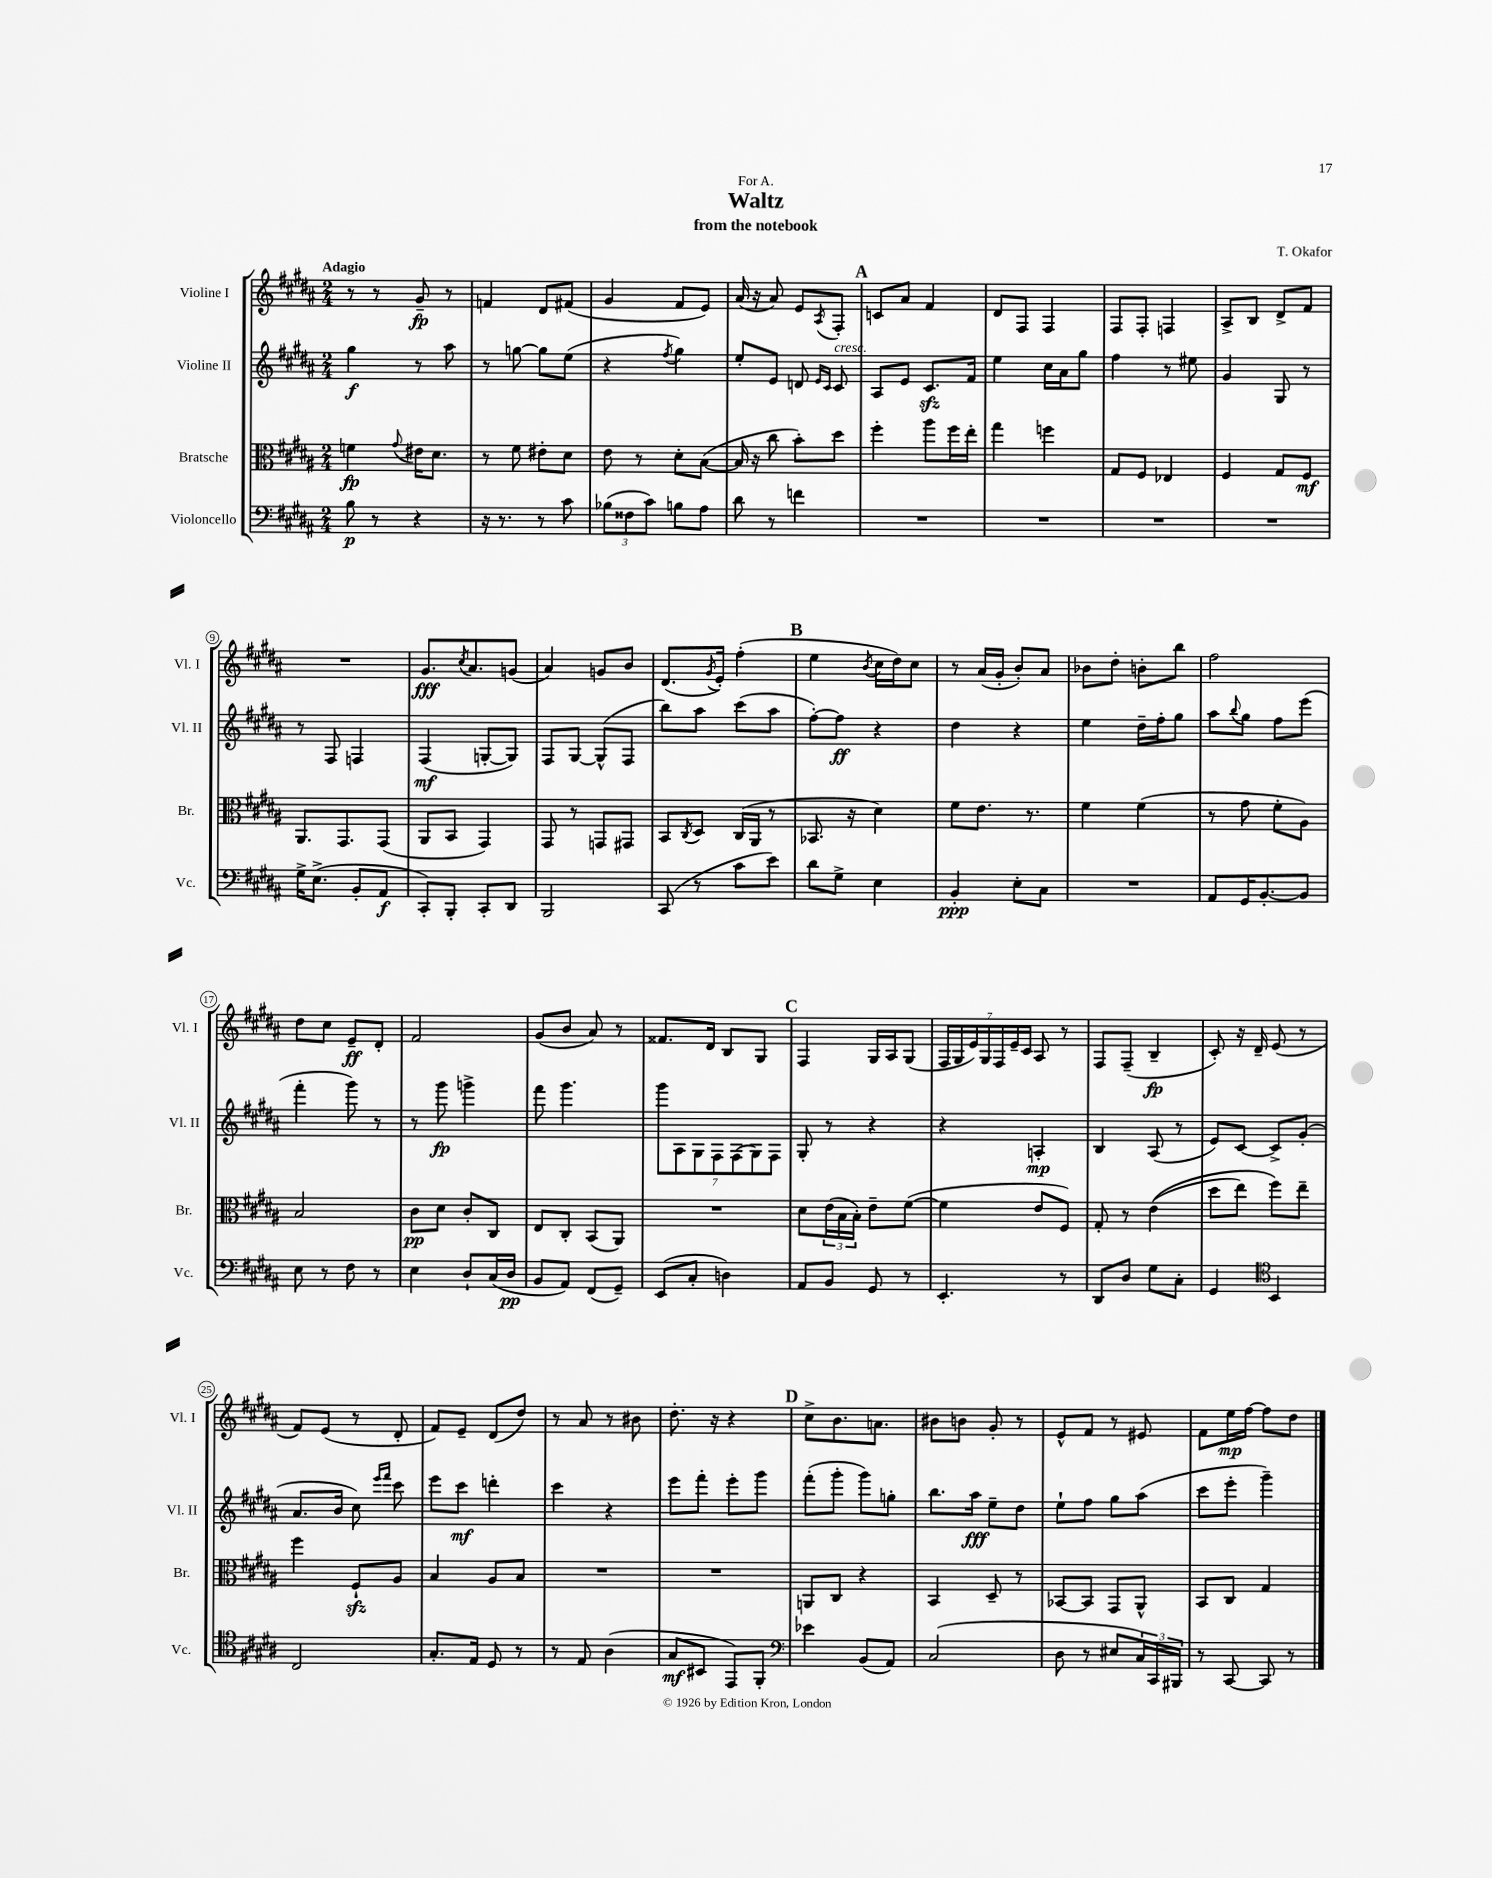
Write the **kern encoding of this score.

**kern	**kern	**kern	**kern
*staff4	*staff3	*staff2	*staff1
*clefF4	*clefC3	*clefG2	*clefG2
*k[f#c#g#d#a#]	*k[f#c#g#d#a#]	*k[f#c#g#d#a#]	*k[f#c#g#d#a#]
*M2/4	*M2/4	*M2/4	*M2/4
8B	4f	4gg#	8r
8r	.	.	8r
.	8qqg#	.	.
4r	16e#	8r	8g#~
.	8.d#	.	.
.	.	8aa#	8r
=	=	=	=
16r	8r	8r	4f
8.r	.	.	.
.	8f#	[8gg	.
8r	8e#'	8gg]	8d#
8c#	8d#	(8ee	(8f#
=	=	=	=
(12B-	8e	4r	4g#
12F##	.	.	.
.	8r	.	.
12c#)	.	.	.
.	.	8qff#	.
8B	8d#'	4gg#)	8f#
8A#	([8B	.	8e)
=	=	=	=
8d#	16B]	8ee'	(16a#
.	16r	.	16r
8r	8cc#	8e	8a#)
4f	8b')	8d	8e
.	.	16qqe	.
.	.	16qqc#	8qA#
.	8dd#	8c#	8F#'
=	=	=	=
2r	4ff#'	8A#	8c
.	.	8e	8a#
.	8aa#	8.c#	4f#
.	16ff#	.	.
.	16ee'	16f#	.
=	=	=	=
2r	4gg#	4ee	8d#
.	.	.	8F#
.	4ff	16cc#	4F#
.	.	16a#	.
.	.	8gg#	.
=	=	=	=
2r	8G#	4ff#	8F#
.	8F#	.	8F#'
.	4E-	8r	4F
.	.	8ee#	.
=	=	=	=
2r	4F#	4g#	8A#^
.	.	.	8B
.	8G#	8G#	8d#^
.	8F#	8r	8f#
=	=	=	=
16G#^	8.AA#	8r	2r
(8.E^	.	.	.
.	.	8F#	.
.	8.GG#	.	.
8BB'	.	4F	.
8AA#	(8GG#	.	.
=	=	=	=
8CC#')	8AA#	(4F#	8.g#
8BBB'	8BB	.	.
.	.	.	8qcc#
.	.	.	8.a#
8CC#'	4GG#)	[8G'	.
8DD#	.	8G])	(8g
=	=	=	=
2BBB	8GG#	8F#	4a#)
.	8r	[8G#	.
.	8GG	(8G#^^]	8g
.	8GG#	8F#	8b
=	=	=	=
(8CC#	8BB	8bb)	(8.d#
.	8qC#	.	.
8r	8D#	8aa#	.
.	.	.	8qg#
.	.	.	16e')
8c#	(16C#	(8ccc#	(4ff#'
.	16AA#	.	.
8e)	8r	8aa#	.
=	=	=	=
8d#	8.BB-	[8ff#')	4ee
8G#^	.	8ff#]	.
.	16r	.	.
.	.	.	8qb
4E	4d#)	4r	16cc#
.	.	.	16dd#)
.	.	.	8cc#
=	=	=	=
4BB'	8f#	4dd#	8r
.	8.e	.	(16a#
.	.	.	16g#'
8E'	.	4r	8b')
.	8.r	.	.
8C#	.	.	8a#
=	=	=	=
2r	4f#	4ee	8b-
.	.	.	8dd#'
.	(4f#	16dd#~	8b'
.	.	16ff#'	.
.	.	8gg#	8bb
=	=	=	=
8AA#	8r	8aa#	2ff#
.	.	8qqbb	.
16GG#	8g#	8gg#	.
[8.BB'	.	.	.
.	8f#'	8ff#	.
8BB]	8A#)	(8eee	.
=	=	=	=
8E	2B	4fff#'	8dd#
8r	.	.	8cc#
8F#	.	8ggg#)	8e~
8r	.	8r	8d#'
=	=	=	=
4E	8c#	8r	2f#
.	8d#	8ggg#	.
8D#`	8c#'	4ggg^	.
(16C#	8C#	.	.
16D#	.	.	.
=	=	=	=
8BB	8E	8fff#	(8g#
8AA#)	8C#'	4.ggg#	8b
(8FF#	(8BB	.	8a#)
8GG#~)	8AA#)	.	8r
=	=	=	=
(8EE	2r	14ggg#	8.f##
.	.	14A#	.
8C#'	.	.	.
.	.	14G#	.
.	.	.	16d#
.	.	14F#	.
4D)	.	.	8B
.	.	(14F#	.
.	.	14G#)	.
.	.	.	8G#
.	.	14F#	.
=	=	=	=
8AA#	8d#	8G#'	4F#
8BB	(24e	8r	.
.	24B	.	.
.	24B')	.	.
8GG#	8e~	4r	16G#
.	.	.	16A#
8r	([8f#	.	(8G#
=	=	=	=
4.EE'	4f#]	4r	28F#
.	.	.	28G#
.	.	.	28e)
.	.	.	28G#
.	.	.	28F#
.	.	.	28e~
.	.	.	28c#
.	8e	4A'	8A#
8r	8F#)	.	8r
=	=	=	=
8DD#	8G#'	4B	8F#
8D#	8r	.	(8F#~
8G#	&((4e	(8A#	4B~
8C#'	.	8r	.
=	=	=	=
4GG#	8dd#	8e)	8c#')
.	8ee)	[8c#	16r
.	.	.	16d#~
*clefC4	*	*	*
4BB	8ff#&)	8c#^]	(8e
.	8ee~	(8g#'	8r
=	=	=	=
2C#	4ff#	8.a#	8f#)
.	.	.	(8e
.	.	16b	.
.	8F#`	8cc#)	8r
.	.	16qqeee	.
.	.	16qqfff#	.
.	8A#	8ccc#	8d#'
=	=	=	=
8.G#'	4B	8eee	8f#)
.	.	8ccc#	8e~
16E	.	.	.
8D#	8A#	4ddd'	(8d#
8r	8B	.	8dd#)
=	=	=	=
8r	2r	4ccc#	8r
8E	.	.	8a#
(4A#	.	4r	8r
.	.	.	8b#
=	=	=	=
8G#	2r	8eee	8.dd#'
8BB#	.	8fff#'	.
.	.	.	16r
8EE)	.	8eee'	4r
8FF#'	.	8ggg#	.
=	=	=	=
*clefF4	*	*	*
4e-	8AA	(8fff#'	8cc#^
.	8C#	8ggg#'	8.b
(8BB	4r	8ggg#)	.
.	.	.	8.a
8AA#)	.	8gg'	.
=	=	=	=
(2C#	4BB	8.bb	8b#
.	.	.	8b
.	.	16aa#	.
.	8D#~	8ee~	8g#'
.	8r	8dd#	8r
=	=	=	=
8D#	[8BB-	8ee`	8e^^
8r	8BB-]	8ff#	8f#
8E#	8GG#	8gg#	8r
24C#)	8AA#^^	(8aa#	8e#
24CC#	.	.	.
24BBB#	.	.	.
=	=	=	=
8r	8BB	8ccc#	8f#
[8CC#	8C#	8eee'	16ee
.	.	.	[16ff#
8CC#]	4G#	4ggg#~)	8ff#]
8r	.	.	8dd#
==	==	==	==
*-	*-	*-	*-
